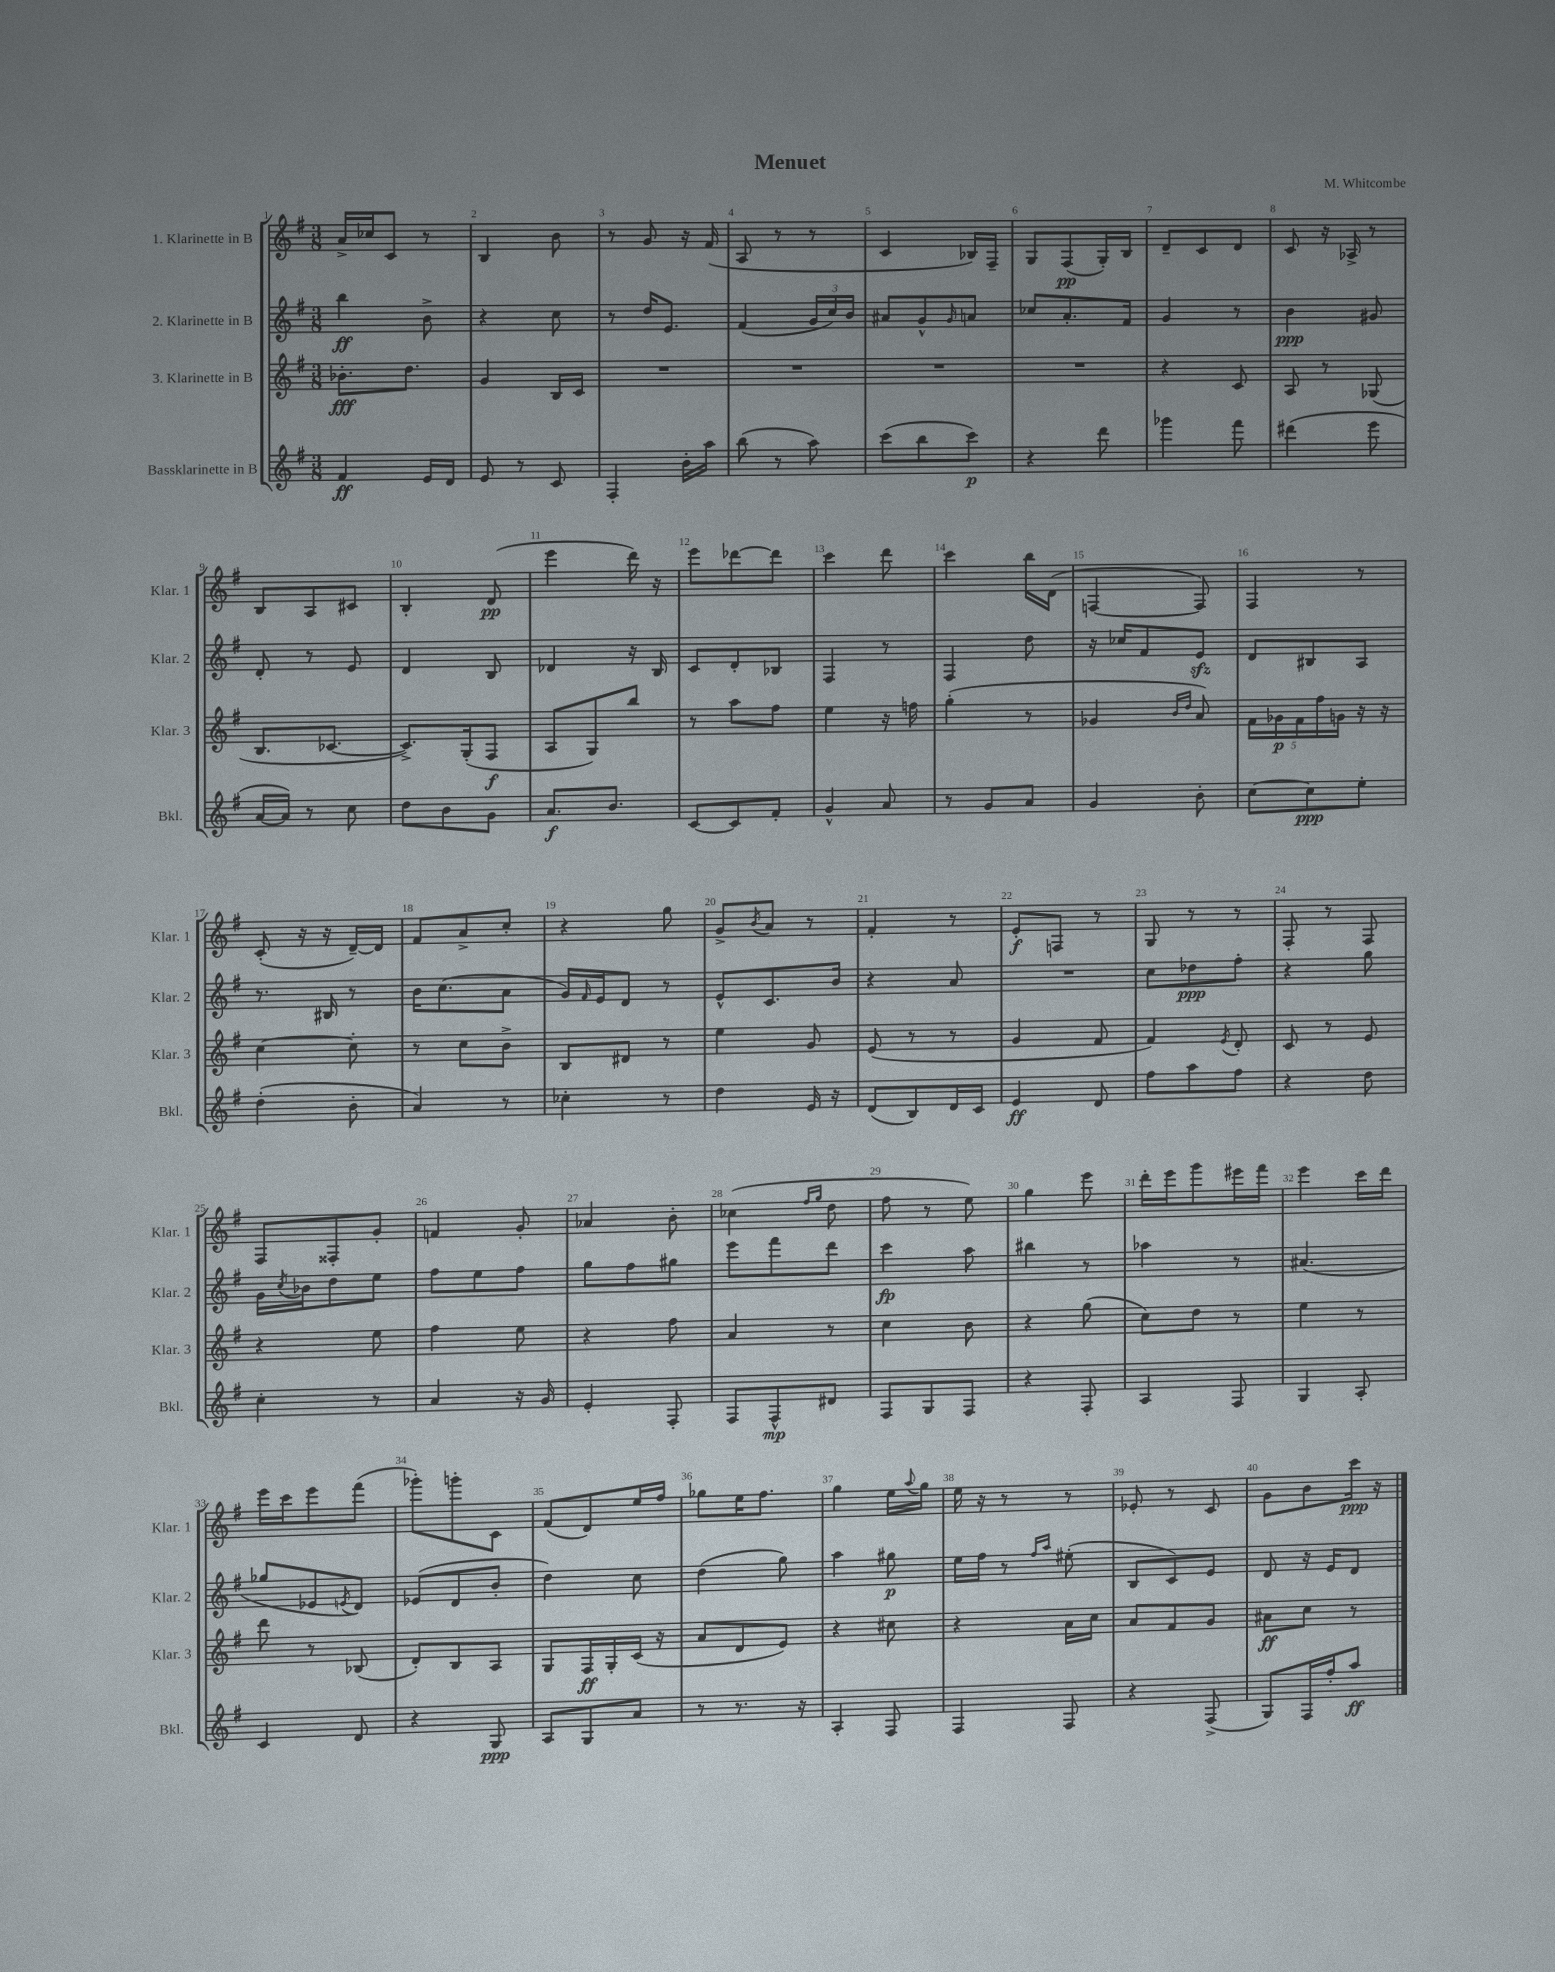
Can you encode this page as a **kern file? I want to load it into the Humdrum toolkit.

**kern	**kern	**kern	**kern
*staff4	*staff3	*staff2	*staff1
*clefG2	*clefG2	*clefG2	*clefG2
*k[f#]	*k[f#]	*k[f#]	*k[f#]
*M3/8	*M3/8	*M3/8	*M3/8
4f#	8.b-'	4bb	16a^
.	.	.	16cc-
.	.	.	8c
.	8.dd	.	.
16e	.	8b^	8r
16d	.	.	.
=	=	=	=
8e	4g	4r	4B
8r	.	.	.
8c	16B	8cc	8b
.	16c	.	.
=	=	=	=
4F#'	4.r	8r	8r
.	.	16dd	8g
.	.	8.e	.
16b'	.	.	16r
16aa	.	.	(16f#
=	=	=	=
(8bb	4.r	(4f#	8A
8r	.	.	8r
8aa)	.	24g	8r
.	.	24cc)	.
.	.	24b	.
=	=	=	=
(8ccc	4.r	8a#	4c
8bb	.	8g^^	.
.	.	16qqg	.
8ccc)	.	8a	16B-)
.	.	.	16F#~
=	=	=	=
4r	4.r	8cc-	8G
.	.	8.a'	(8F#
8ddd	.	.	16G')
.	.	16f#	16B
=	=	=	=
4ggg-	4r	4g	8d~
.	.	.	8c
8fff#	8c	8r	8d
=	=	=	=
(4ddd#	8A	4b	8c
.	8r	.	16r
.	.	.	16A-^
8eee	(8G-	8g#	8r
=	=	=	=
[16a	8.B	8d'	8B
16a])	.	.	.
8r	.	8r	8A
.	[8.c-	.	.
8cc	.	8e	8c#
=	=	=	=
8dd	8.c-^])	4d	4B'
8b	.	.	.
.	(16G'	.	.
8g	8F#	8B	(8d
=	=	=	=
8.a	8A	4d-	4eee
.	8G)	.	.
8.b	.	.	.
.	8bb	16r	16ddd)
.	.	16B	16r
=	=	=	=
[8c	8r	8c	8eee
8c]	8aa	8d'	[8ddd-
8f#'	8ff#	8B-	8ddd-]
=	=	=	=
4g^^	4ee	4F#	4ccc
8a	16r	8r	8ddd
.	16ff	.	.
=	=	=	=
8r	(4gg'	4F#	4ccc
8g	.	.	.
8a	8r	8dd	16bb
.	.	.	(16d
=	=	=	=
4g	4g-	16r	[4F
.	.	16cc-	.
.	.	8f#	.
.	16qqb	.	.
.	16qqdd	.	.
8b'	8a)	8e	8F])
=	=	=	=
[8cc	20f#	8d	4F#
.	20g-	.	.
.	20f#	.	.
8cc]	.	8B#	.
.	20ff#	.	.
.	20g	.	.
8ee'	16r	8A	8r
.	16r	.	.
=	=	=	=
(4dd'	[4cc	8.r	(8c'
.	.	.	16r
.	.	16B#	16r
8b'	8cc']	8r	[16d~)
.	.	.	16d]
=	=	=	=
4a)	8r	16b	8f#
.	.	(8.cc	.
.	8cc	.	8a^
8r	8b^	8a	8cc'
=	=	=	=
4cc-'	8B	16g)	4r
.	.	16qqf#	.
.	.	16e	.
.	8d#	8d	.
8r	8r	8r	8gg
=	=	=	=
4dd	4ee	8e^^	8g^
.	.	.	8qb
.	.	8.c	8a
16e	8g	.	8r
16r	.	16b	.
=	=	=	=
(8d	(8e	4r	4f#'
8B)	8r	.	.
16d	8r	8a	8r
16c	.	.	.
=	=	=	=
4e	4g	4.r	8e'
.	.	.	8F
8d	8f#	.	8r
=	=	=	=
8ff#	4f#)	8cc	8G
8aa	.	8dd-	8r
.	8qe	.	.
8ff#	8d'	8ff#'	8r
=	=	=	=
4r	8c	4r	8F#'
.	8r	.	8r
8dd	8e	8gg	8F#
=	=	=	=
4cc'	4r	16g	8F#
.	.	8qcc	.
.	.	16b-	.
.	.	8dd	8F##'
8r	8ee	8ee	8g'
=	=	=	=
4a	4ff#	8ff#	4f
.	.	8ee	.
16r	8ee	8ff#	8g'
16g	.	.	.
=	=	=	=
4e'	4r	8gg	4a-
.	.	8ff#	.
8F#'	8ff#	8gg#	8b'
=	=	=	=
8F#	4a	8eee	(4cc-
8F#^^	.	8fff#	.
.	.	.	16qqff#
.	.	.	16qqgg
8d#	8r	8ddd	8dd
=	=	=	=
8F#	4cc	4ccc	8ff#
8G	.	.	8r
8F#	8b	8aa	8ee)
=	=	=	=
4r	4r	4bb#	4gg
8F#'	(8gg	8r	8eee
=	=	=	=
4A	8cc)	4aa-	16ddd'
.	.	.	16eee
.	8dd	.	8ggg
8F#	8r	8r	16eee#
.	.	.	16fff#
=	=	=	=
4G	4ee	(4.a#	4eee
8A'	8r	.	16ccc
.	.	.	16ddd
=	=	=	=
4c	8ddd	8gg-	16eee
.	.	.	16ccc
.	8r	8e-	8eee
.	.	8qe	.
8d	(8B-	8d)	(8fff#
=	=	=	=
4r	8d')	(8e-	8ggg-')
.	8B	8d	8ggg'
8G	8A	8b'	8c
=	=	=	=
8A	8G	4dd)	(8f#
8G	16F#	.	8d)
.	16G'	.	.
8a	(16c	8cc	16ee
.	16r	.	16ff#
=	=	=	=
8r	8a	(4dd	8gg-
8.r	8d	.	16ee
.	.	.	8.ff#
.	8e)	8gg)	.
16r	.	.	.
=	=	=	=
4A'	4r	4aa	4gg
8F#	8cc#	8gg#	16ee
.	.	.	8qqaa
.	.	.	16gg
=	=	=	=
4F#	4r	16ee	16ee
.	.	16ff#	16r
.	.	8r	8r
.	.	16qqff#	.
.	.	16qqaa	.
8F#	16a	(8ee#'	8r
.	16cc	.	.
=	=	=	=
4r	8a	8B	8e-'
.	8f#	8c)	8r
(8F#^	8g	8e	8c
=	=	=	=
8G)	8a#	8d	8g
16F#	8cc	16r	8b
16ff#'	.	16e	.
8aa	8r	8d	16ccc
.	.	.	16r
==	==	==	==
*-	*-	*-	*-
